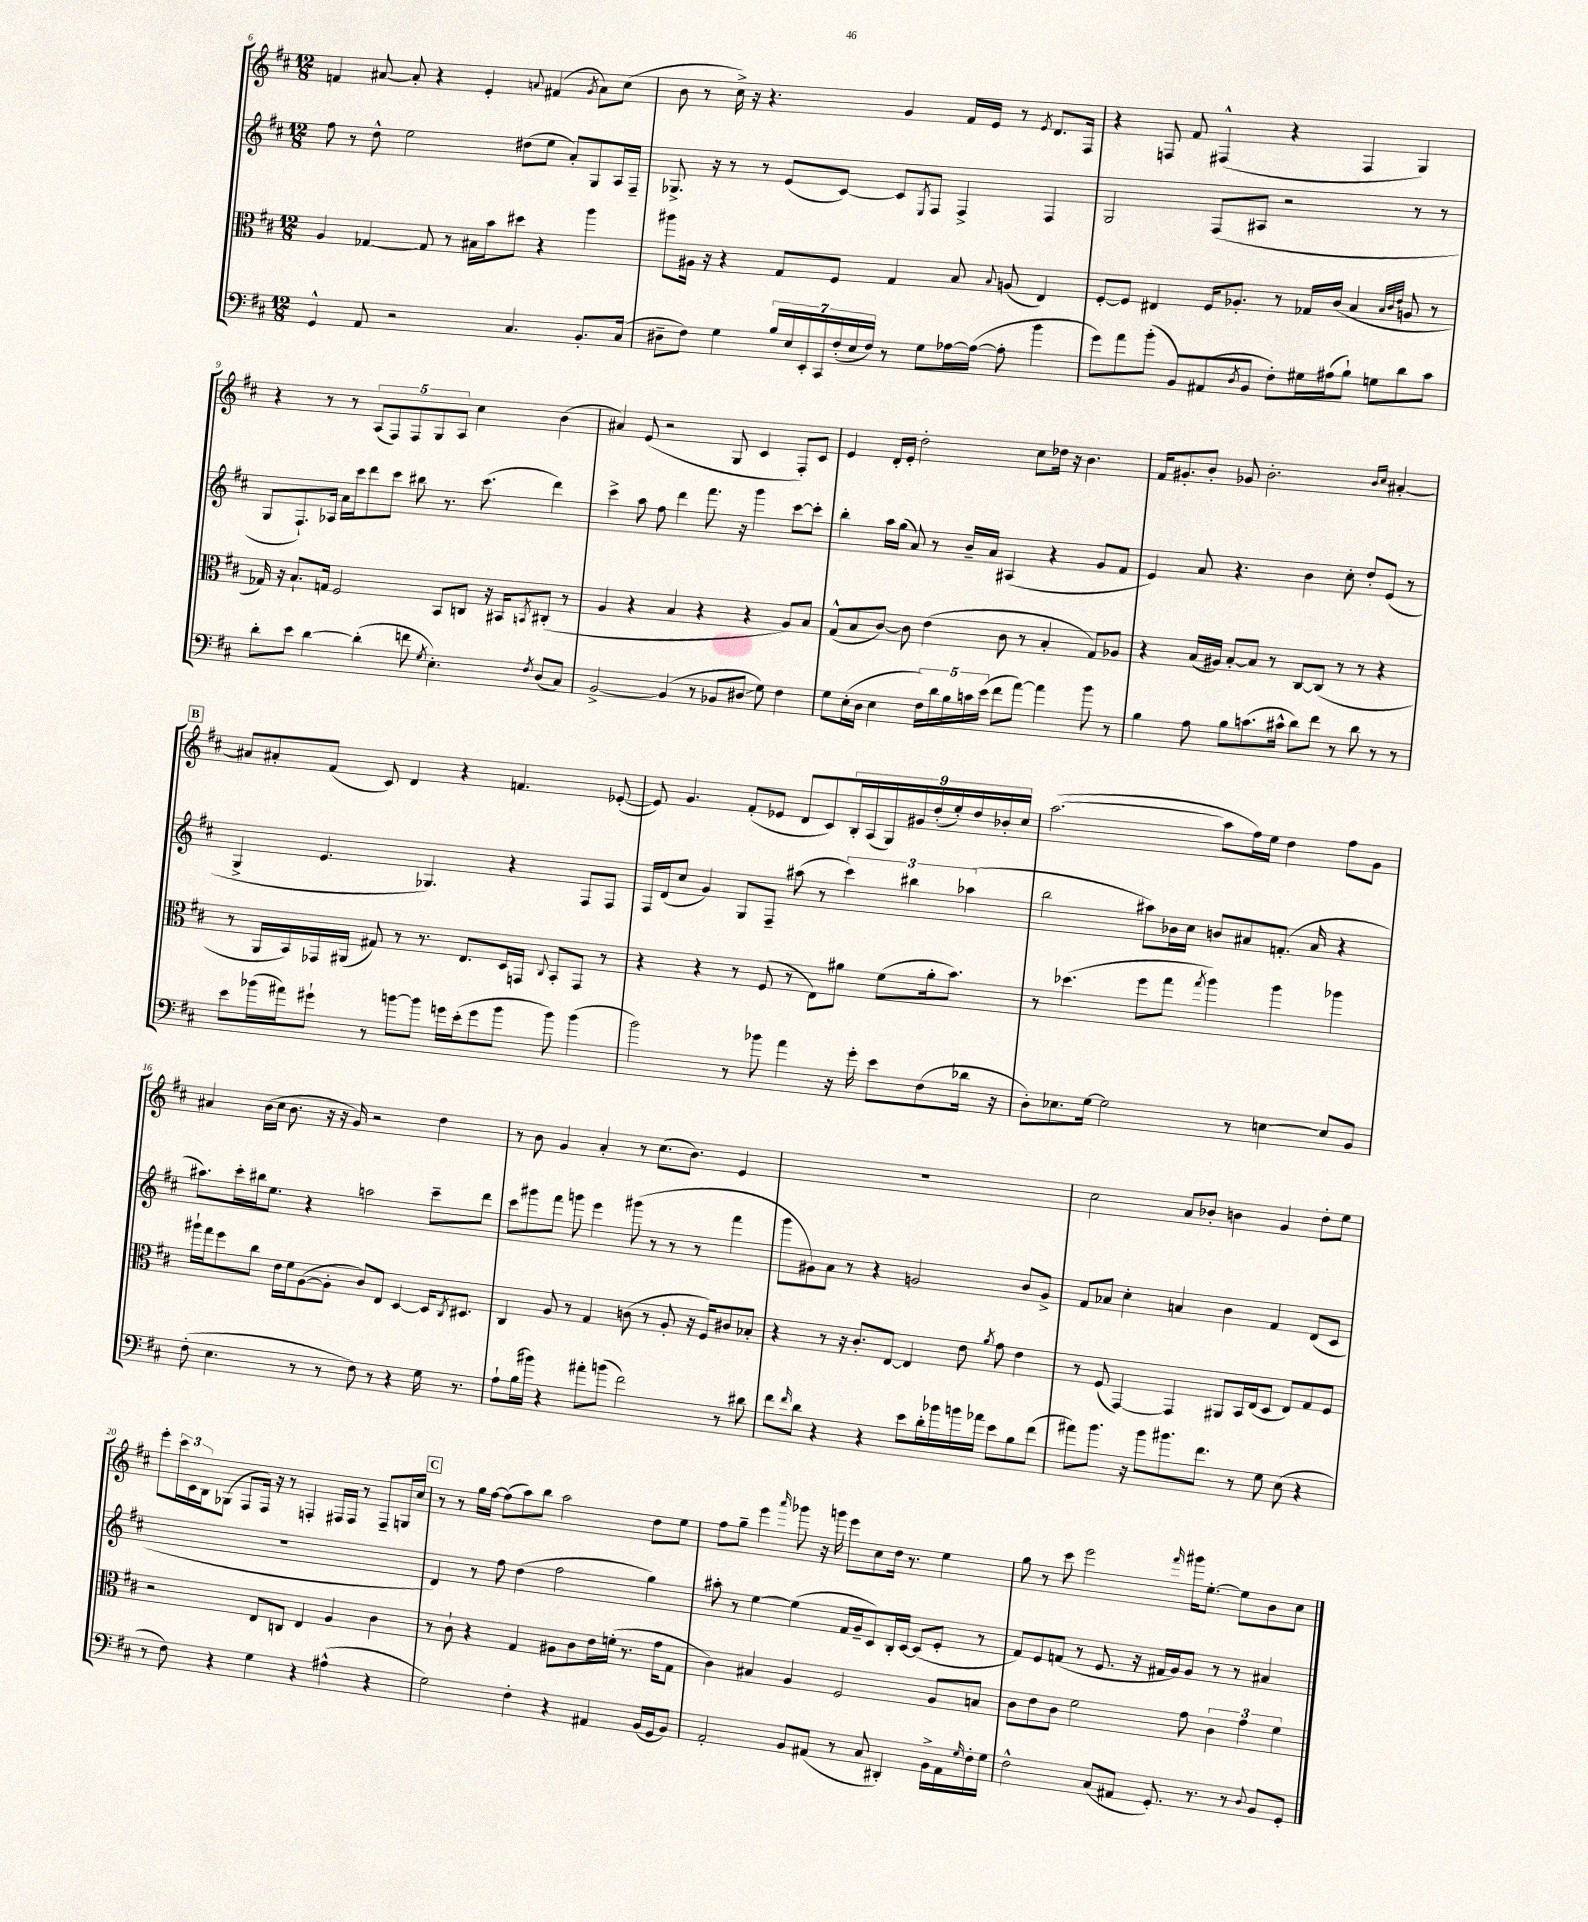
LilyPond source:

<<
\new StaffGroup <<
\new Staff = "s0" {
    \clef treble \key d \major \numericTimeSignature \time 12/8
    f'4 ais'8~ ais'8-. r4 e'4-. \appoggiatura { a'8 } fis'4( \acciaccatura { g'8 } a'8) cis''8( |
    b'8 r8 cis''16->) r16 r4. g'4 fis'16 e'16 r8 \acciaccatura { e'8 } d'8. fis16 |
    r4 f8 fis'8 fis4-^( r4 fis4 g4) |
    r4 r8 r8 \tuplet 5/4 { a8( fis8) fis8 g8 a8 } cis''4 b'4( |
    ais'4) e'8( r2 g8 cis'4 fis8-.) cis'8 |
    e'4 d'16-. e'16-. d''2-. cis''8 des''16 r16 b'4. |
    fis'16 gis'8.-. b'8-. ges'8 b'2.-. \grace { b'16 cis''16 } ais'4~-. |
    \mark \markup { \box "B" } ais'8 ais'8-. fis'8( cis'8) d'4 r4 f'4. ees'8~-.( |
    ees'8) g'4. fis'8-.( ees'8 d'8 cis'8) \tuplet 9/8 { b16-. a16( g16) gis'16 d''16-.( e''16-.) d''16 bes'16-. cis''16 } |
    a''2.~( a''8 fis''16) e''16 d''4 fis''8 g'8 |
    ais'4 b'16( cis''16 b'8. r16 r16 g'16) r2 d''4 |
    r8 b'8 g'4 a'4-. r8 cis''8.( b'8.) e'4 |
    R1. |
    cis''2 a'8 bes'8-. b'4 g'4 d''8-. e''8 |
    e'''8-. \tuplet 3/2 { cis'''16 cis'16 b16 } ges8( fis8 fis16) r16 r8 f4-. fis16 fis16 r8 fis8-- g16 cis''16 |
    \mark \markup { \box "C" } r8 r8 g''16 fis''16~ fis''8( a''8) b''8 a''2 d''8 e''8 |
    fis''8 g''8-- e'''4 \grace { a'''16 } ges'''8 r16 g'''16 e'''8 cis''8 d''16 r8. e''4 |
    g''8 r8 cis'''8 e'''2 \grace { fis'''16 } gis'''16 e''8.~-. e''8 b'8 cis''8 \bar "|." |
}
\new Staff = "s1" {
    \clef treble \key d \major \numericTimeSignature \time 12/8
    fis''8 r8 d''8-^ e''2 dis''8( e''8 a'8-.) g8 a16 fis16-- |
    ges8.-> r16 r8 r8 e'8( cis'8~) cis'8 \acciaccatura { e8 } fis8 fis4-> fis4 |
    g2 fis8( ais8 r2 r8 r8 |
    g8 fis8.-!) aes16 a'16 cis'''16 d'''8 cis'''8 bis''8 r8. cis'''8.( d'''4) |
    cis'''4-> a''8 fis''8 d'''4 fis'''8. r16 g'''4 cis'''8~ cis'''8-. |
    b''4-. a''16 g''16( a'8) r8 b'16-- a'16 ais4( r4 g'8 fis'8 |
    e'4) a'8 r4. b'4 cis''8-. d''8-. e'8( r8 |
    \mark \markup { \box "B" } g4-> e'4. ges4.) r4 fis8 fis8 |
    fis16 d'16( cis''8 g'4) g8 fis8-- ais''8( r8 \tuplet 3/2 { cis'''4) bis''4 aes''4( } |
    b''2 ais''8) bes'16 cis''16 b'8 ais'8 f'8.-.( ais'16 r4 |
    ais''8.) cis'''16-. bis''16 e''8. r4 a''2 cis'''8-- d'''8 |
    cis'''8 gis'''8 fis'''8 g'''8 e'''4 gis'''8( r8 r8 r8 fis'''4 |
    g'''8 gis'8) a'8 r8 r4 g'2 b'8 g'8-> |
    fis'8 aes'8 cis''4-. a'4 b'4 fis'4 d'8( cis'8 |
    R1. |
    \mark \markup { \box "C" } d'4) r8 fis''8 d''4( fis''2 g''4) |
    ais''8-. r8 e''4~ e''4( fis'16 g'16-- cis'8) b16-. cis'16~ cis'8( e'8-. r8 |
    fis'8) e'8 f'8( r8 e'8. r16 fis'16 g'16) g'8 r8 r8 ais'4 \bar "|." |
}
\new Staff = "s2" {
    \clef alto \key d \major \numericTimeSignature \time 12/8
    a4 ges4~ ges8 r8 bis16 b'16 dis''8 r4 a''4 |
    ais''8 ais16 r16 r4 g8 fis8 g4 b8 \appoggiatura { b8 } a8( e4) |
    fis8~-. fis8 eis4 fis16 aes8.-. r8 ges16 cis'16( b4 \grace { b32 cis'32 e'32 } a8 r8 |
    ges16) r16 b8.-! g16 fis2 b,8 c8 r16 bis,16 \acciaccatura { b,8 } cis8-.( r8 |
    a4 r4 b4 r4 r4 a8) b8 |
    g8-^( b8 cis'8~) cis'8 e'4( cis'8 r8 b4-. g8) aes8 |
    r4 b16( ais16) b8~-. b8 r8 cis8~ cis8( r8 r8 r4 |
    \mark \markup { \box "B" } r8 a,16 b,16) ges,16 ais,16( gis8) r8 r8. e8. d16 g,16 \appoggiatura { cis8 } b,8-. g,8 r8 |
    r4 r4 r8 fis8( r8 e8) ais'8 fis'8( ais'16-. b'8.) |
    r8 des''4.( fis''8 g''8 \acciaccatura { g''8 } a''4) a''4 aes''4 |
    ais''16-! g''16 fis''8 cis''8 e'16 fis'16 a8~( a8-. cis'8) e8 d4~ d16 \acciaccatura { cis8 } dis8. |
    cis4 a8 r8 g4 c'8( r8 a8-. r16 fis16) cis'8 bes8-. |
    r4 r8 r16 cis'8.-. e8~ e4 e'8 \acciaccatura { a'8 } g'8 e'4 |
    r8 fis8( g,4~) g,4 ais,8 b,16 e16( d8 e8) g8 fis8 |
    r2 e8 c8 e4 a4 cis'4 |
    \mark \markup { \box "C" } r8 cis'8-! r4 g4 ais8 cis'8 e'16 f'16-.( r8. g'16 g8 |
    cis'4) bis4 a4 fis2 a8 b8 |
    cis'8 e'8 cis'8 fis'2 g'8 \tuplet 3/2 { cis'4 g'4 fis'4 } \bar "|." |
}
\new Staff = "s3" {
    \clef bass \key d \major \numericTimeSignature \time 12/8
    g,4-^ a,8 r2 cis4. b,8.-. cis16( |
    dis8-- fis8) g4 \tuplet 7/4 { b16 e16 e,16-. cis,16 fis16-.( e16 fis16) } r8 g8 aes16~ aes16~( aes8-. b'4 |
    g'8) a'8 b'8-.( b,8) ais,8( \acciaccatura { d8 } b,8 fis8-.) gis16 ais16( b8-!) g8 d'8 cis'8 |
    d'8-. e'8 d'4~ d'4-.( f'8 \acciaccatura { g8 } e4.-.) \acciaccatura { fis8 } d8( cis8) |
    b,2~-> b,4( r8 bes,8 dis8\glissando g8) fis4 |
    g8 e16-.( d16 e4 \tuplet 5/4 { fis16) d'16 b16 c'16 e'16( } fis'8 a'8~) a'4 b'8 r8 |
    b4 a8 b8 c'8.( cis'16-^ d'8) fis'8 r8 d'8 r8 r8 |
    \mark \markup { \box "B" } e'8 bes'16( ais'16) gis'8-! r8 b'8~ b'8 g'16 e'16-.( g'8 b'8 b'8) b'4( |
    b'2) r8 bes'8 a'4 r16 g'16-. e'8 fis8( des'16 r16 |
    d8-.) ees8. g16~ g2 r8 e4~ e8 b,8 |
    fis8-.( e4. r8 r8 fis8) r8 r4 g16 r8. |
    a8-! b16( bis'16) r4 ais'8-. b'8( fis'2) r8 dis'8 |
    fis'8 \grace { fis'16 } d'8 r4 r4 e'8 d'16-. bes'16 b'16 aes'16 e'8 b8 fis'8( |
    ais'8) b'8. r16 b'8 bis'8. fis'8. r8 g8 e8( r4 |
    r8 fis8) r4 g4 r4 ais4-^( r4 |
    \mark \markup { \box "C" } g2) fis4-. r4 ais,4 b,16( g,16 b,8) |
    a,2-. b,8 ais,8( r8 cis8 dis,4-.) b,16-> ais,16 \grace { g16 } fis16-. g16 |
    fis2-^ cis8( ais,8 g,8.-.) r8. r8 \appoggiatura { d8 } b,8 g,8-. \bar "|." |
}
>>
>>
\layout { \context { \Score currentBarNumber = #6 } }
